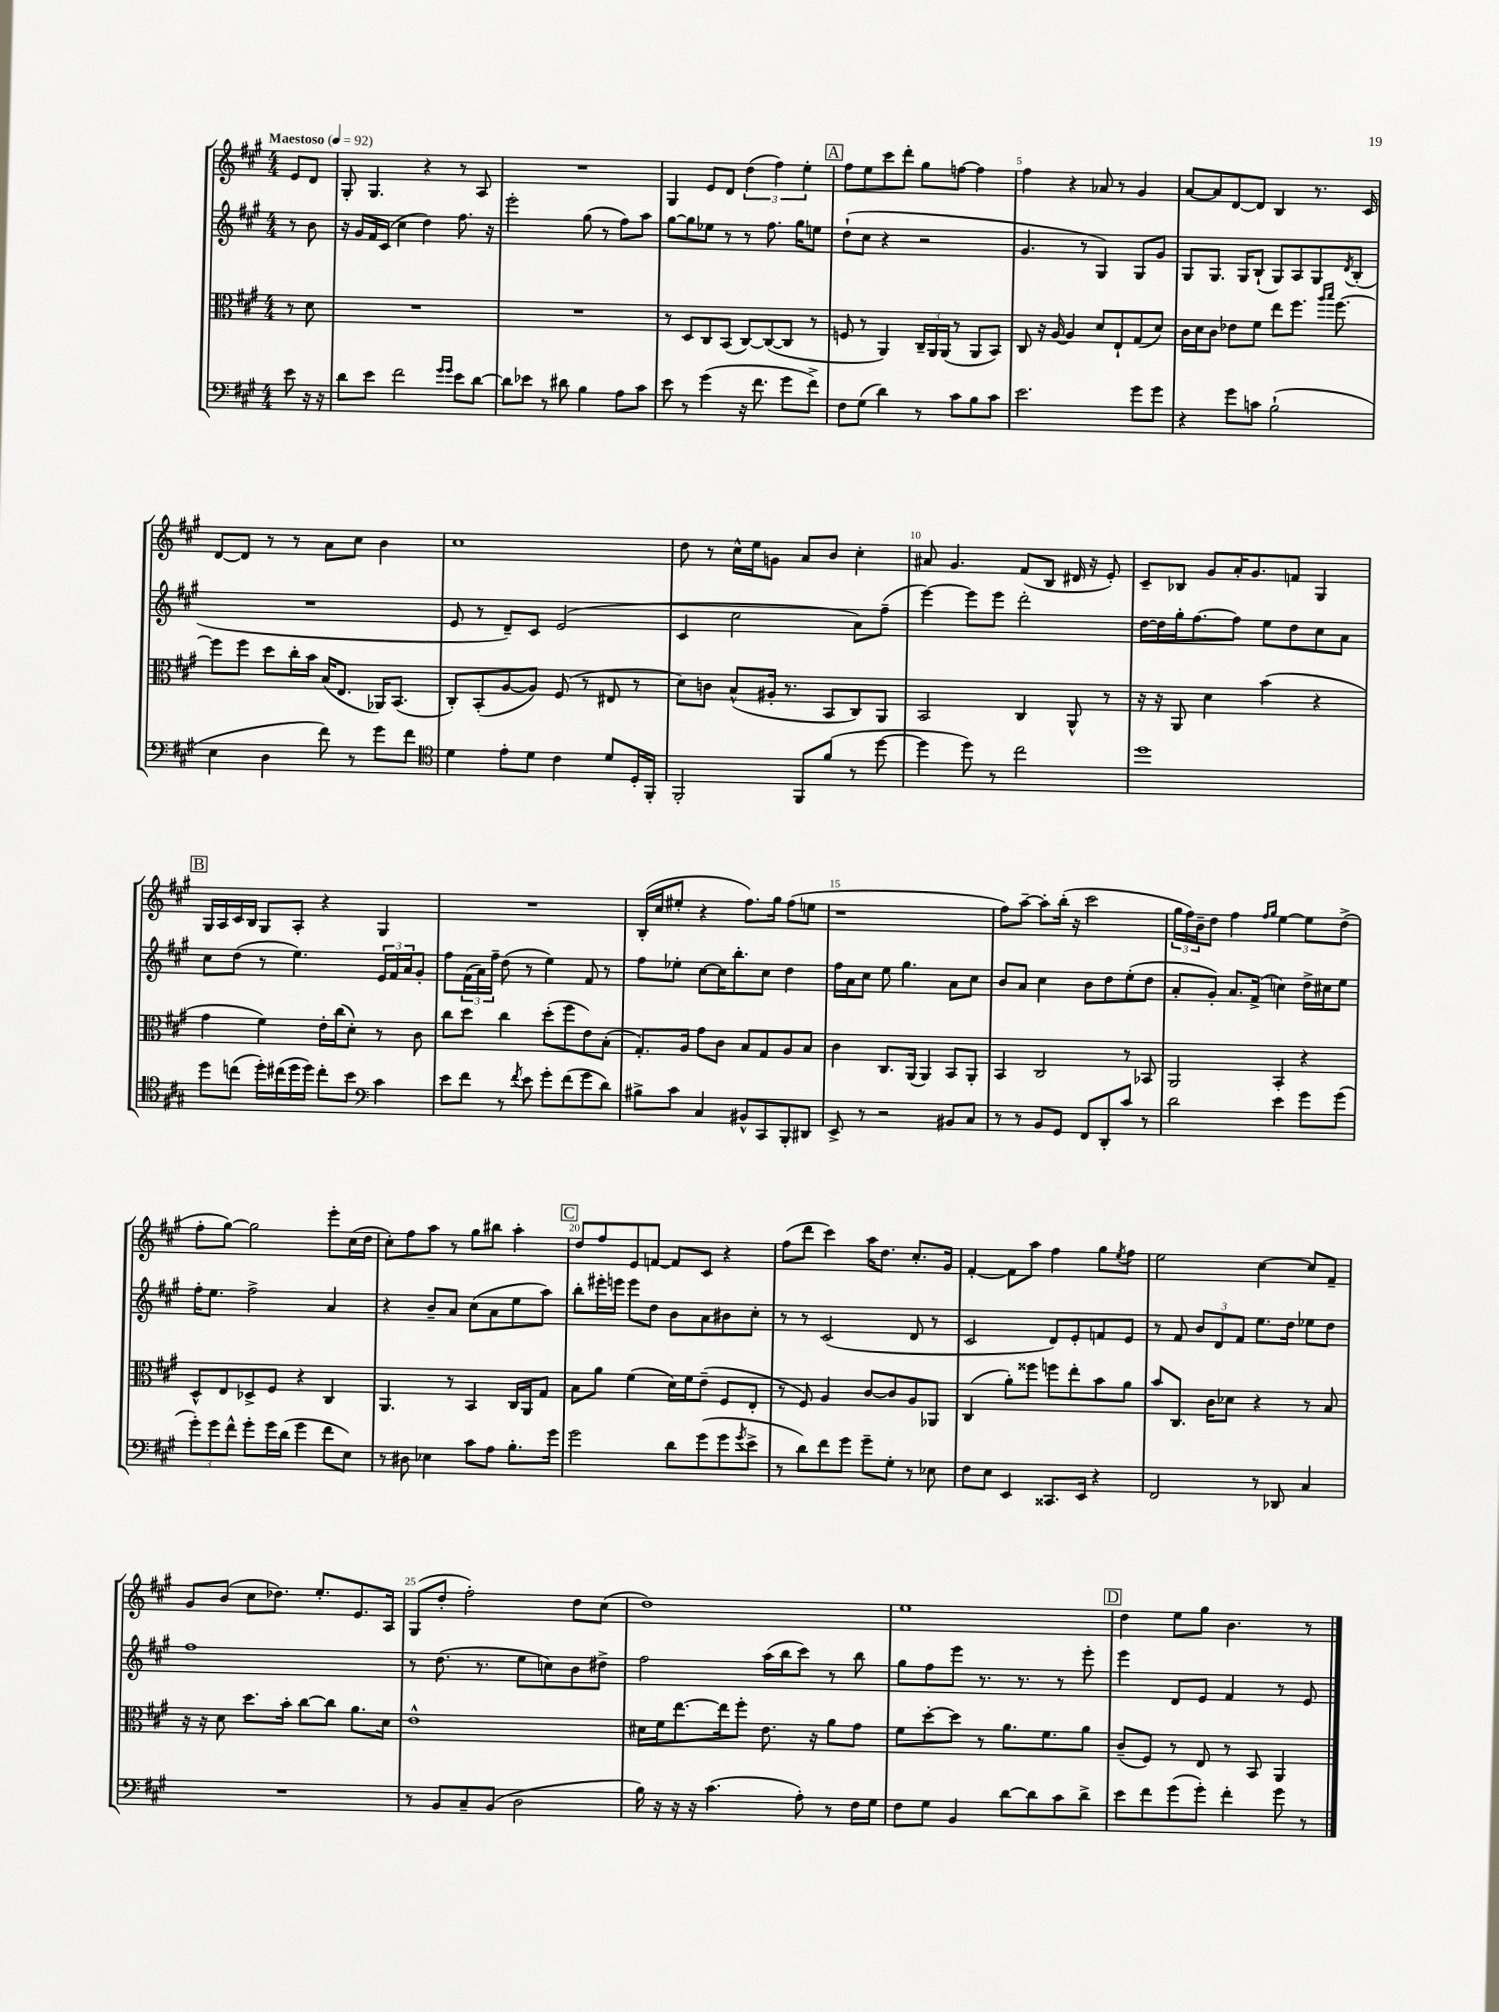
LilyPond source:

<<
\new StaffGroup <<
\new Staff = "s0" {
    \clef treble \key a \major \numericTimeSignature \time 4/4 \partial 4 \tempo "Maestoso" 4 = 92
    e'8 d'8 |
    gis8-. gis4. r4 r8 a8 |
    R1 |
    gis4 e'8 d'8 \tuplet 3/2 { d''4( fis''4) e''4-. } |
    \mark \markup { \box "A" } fis''8 e''8 cis'''8 d'''8-. gis''8 f''8~ f''4 |
    fis''4 r4 aes'8 r8 gis'4 |
    a'8~ a'8 d'8~ d'8 b4 r8. cis'16 |
    d'8~ d'8 r8 r8 a'8 cis''8 b'4 |
    cis''1 |
    d''8 r8 cis''16-^ e''16 g'8 a'8 b'8 cis''4-. |
    ais'8 gis'4. fis'8( b8 dis'16 r16 e'8-.) |
    cis'8-- bes8 gis'8 a'16-. gis'8. f'8 gis4 |
    \mark \markup { \box "B" } gis16 a16 cis'16 b16 gis8 a8-. r4 gis4 |
    R1 |
    b16-.( cis''16 eis''8-. r4 fis''8.) gis''16 fis''8( e''8 |
    r1 |
    fis''8) a''8~-- a''8-. b''16-.( r16 cis'''2 |
    \tuplet 3/2 { gis''16 fis''16) b'16-- } d''8 fis''4 \grace { fis''16 gis''16 } e''4~ e''8 d''8->( |
    fis''8-. gis''8~) gis''2 e'''8-. cis''16( d''16 |
    cis''8-.) fis''8 a''8 r8 gis''8 bis''8 a''4-. |
    \mark \markup { \box "C" } d''8 fis''8 e'8 f'8~ f'8 cis'8 r4 |
    fis''8( d'''8 cis'''4) a''16 d''8. cis''8.-. gis'16 |
    fis'4~-. fis'8 a''8 fis''4 gis''8 \acciaccatura { e''8 } fis''8 |
    e''2 cis''4~ cis''8 fis'8-- |
    gis'8 b'8( cis''8 des''8.) e''8.-. e'8. a16 |
    gis8( d''8-. fis''2-.) d''8 cis''8( |
    d''1) |
    e''1 |
    \mark \markup { \box "D" } d''4 e''8 gis''8 b'4. r8 \bar "|." |
}
\new Staff = "s1" {
    \clef treble \key a \major \numericTimeSignature \time 4/4 \partial 4
    r8 b'8 |
    r16 gis'16 fis'16 cis'16( cis''4 d''4) fis''8. r16 |
    e'''2-. gis''8( r8 fis''8) a''8 |
    gis''8~ gis''8 ees''8 r8 r8 fis''8. gis''16 e''8 |
    \mark \markup { \box "A" } d''8-!( cis''8 r4 r2 |
    gis'4. r8 gis4) gis8 gis'8 |
    gis8 gis8. gis16 b8-!( gis8) a8 gis8 \acciaccatura { d'8 } b8-.( |
    R1 |
    e'8 r8 d'8--) cis'8 e'2( |
    cis'4 cis''2 a'8) fis''8--( |
    e'''4~) e'''8 e'''8 d'''2-. |
    d''16~ d''16 gis''16-. fis''8.~ fis''8 e''8 d''8 cis''8 a'8 |
    \mark \markup { \box "B" } cis''8 d''8( r8 e''4.) \tuplet 3/2 { e'16 fis'16 a'16 } gis'8-. |
    fis''8 \tuplet 3/2 { fis'16( a'16) fis''16-- } d''8( r8 e''4) fis'8 r8 |
    fis''8 ees''8-. cis''8~ cis''16 b''8.-. cis''8 d''4 |
    fis''16 a'16 cis''8 e''8 gis''4. a'8 cis''8 |
    b'8 a'8 cis''4 b'8 d''8 e''8-.( d''8 |
    a'8-. gis'8-.) a'8. fis'16->( c''4) d''16-> cis''16 e''8 |
    fis''16-. e''8. fis''2-> a'4 |
    r4 b'8-- a'8 cis''8( a'8 e''8 a''8) |
    \mark \markup { \box "C" } b''8-. eis'''16-. e'''16 e'''8 d''8 b'8 a'8 bis'8 cis''8-. |
    r8 r8 cis'2( d'8 r8 |
    cis'2 d'8) e'8-. f'8 e'8 |
    r8 fis'8 \tuplet 3/2 { b'8 d'8 fis'8 } e''8. d''16 ees''8 d''8 |
    fis''1 |
    r8 d''8.( r8. e''8 c''8) b'8 dis''8-> |
    fis''2 a''16( b''16 cis'''8) r8 b''8 |
    gis''8 fis''8 e'''8 r8. r8. r8 e'''8-. |
    \mark \markup { \box "D" } e'''4 d'8 e'8 fis'4 r8 e'8 \bar "|." |
}
\new Staff = "s2" {
    \clef alto \key a \major \numericTimeSignature \time 4/4 \partial 4
    r8 d'8 |
    R1 |
    R1 |
    r8 d8 cis8 b,8( cis8~) cis8~( cis8 r8 |
    \mark \markup { \box "A" } f8 r8 a,4) \tuplet 3/2 { cis16-- a,16 a,16( } r8 a,8 b,8) |
    cis8 r16 a16~ a4 d'8 e8-! gis8( d'8) |
    cis'16 d'16 cis'8 ees'8 fis'8 e''8 fis''8. \grace { a''16 b''16 } fis''8.~ |
    fis''8 fis''8 d''8 cis''16-. b'16 b16( e8. aes,16) b,8.( |
    cis8-.) b,8-.( a8~ a8) fis8( r8 eis8 r8 |
    d'8) c'8 b8-^( ais16-. r8. b,8 cis8) a,8 |
    b,2 cis4 a,8-^ r8 |
    r16 r16 a,8 d'4 b'4( r4 |
    \mark \markup { \box "B" } gis'4 fis'4) e'16-. cis''16( d'8-.) r8 cis'8 |
    cis''8 d''8 cis''4 d''8-.( fis''8 e'8) b8-.( |
    gis8.-.) a16 gis'8 cis'8 b8 gis8 a8 b8 |
    cis'4 cis8. a,16( a,4) b,8 a,8-. |
    b,4 cis2 r8 bes,8 |
    a,2 b,4-. r4 |
    d8-^ e8 des8-> fis8 r4 cis4 |
    a,4. r8 b,4 cis16 a,16 gis8 |
    \mark \markup { \box "C" } b8 a'8 fis'4( d'16) fis'16 e'8--( fis8 e8-. |
    r8 fis8) a4 cis'8~ cis'8 a8 aes,8 |
    cis4( a'8-.) fisis''8 f''8 e''8-. b'8 a'8 |
    b'8 cis8. cis'16 des'8 r4 r8 b8 |
    r16 r16 d'8 d''8. b'16-. cis''8~ cis''8 a'8. d'16 |
    e'1-^ |
    dis'16 fis'16 e''8.~ e''16 fis''8-. e'8. r16 a'8 gis'8 |
    fis'8 d''8~-. d''8 r8 a'8. fis'8. a'8 |
    \mark \markup { \box "D" } cis'8--( fis8) r8 e8 r8 b,8 a,4 \bar "|." |
}
\new Staff = "s3" {
    \clef bass \key a \major \numericTimeSignature \time 4/4 \partial 4
    e'8 r16 r16 |
    d'8 e'8 fis'2 \grace { gis'16 gis'16 } e'8 d'8~ |
    d'8 ees'8 r8 dis'8 b4 a8 cis'8 |
    e'8 r8 gis'4( r16 fis'8. gis'8 fis'8->) |
    \mark \markup { \box "A" } fis8 gis8( d'4) r8 cis'8 b8 cis'8 |
    e'2. gis'8 gis'8 |
    r4 gis'8 c'8 b2-!( |
    e4 d4 fis'8) r8 gis'8 fis'8 |
    \clef tenor d'4 e'8-. d'8 cis'4 d'8 d16-. fis,16-. |
    fis,2-. fis,8 fis'8( r8 d''8~ |
    d''4 d''8) r8 cis''2 |
    d''1 |
    \mark \markup { \box "B" } d''8 c''8( d''16-.) cis''16( d''16 d''16) cis''8-. b'8 \clef bass cis'4 |
    e'8 fis'8 r8 \acciaccatura { fis'8 } e'8 gis'8-. fis'8( gis'8 d'8) |
    bis8-> cis'8 cis4 bis,8-^ cis,8 b,,8-. dis,8 |
    e,8-> r8 r2 bis,8 cis8 |
    r8 r8 b,8 gis,8 fis,8 d,8-. cis'8 r8 |
    d'2 e'4 gis'8 gis'8( |
    \tuplet 3/2 { gis'8-.) gis'8 fis'8-^ } gis'8-. gis'16 d'16( gis'4 fis'8 e8) |
    r8 dis8 ees4 cis'8 a8 b8.-. gis'16 |
    \mark \markup { \box "C" } gis'2 d'8 gis'8( gis'8 \acciaccatura { gis'8 } e'8-> |
    r8 d'8) fis'8 gis'8 gis'8-- gis8-. r8 ees8 |
    fis8 e8 e,4 cisis,8. e,16 r4 |
    fis,2 r8 des,8 cis4 |
    R1 |
    r8 b,8 cis8-- b,8( d2 |
    b16) r16 r16 r16 cis'4.( a8-.) r8 fis16 gis16 |
    fis8 gis8 b,4 d'8~ d'8 cis'8 d'8-> |
    \mark \markup { \box "D" } e'8 fis'8 gis'8( gis'8-.) fis'4-. gis'8 r8 \bar "|." |
}
>>
>>
\layout { \context { \Score \override BarNumber.break-visibility = ##(#f #t #t) barNumberVisibility = #(every-nth-bar-number-visible 5) } }
